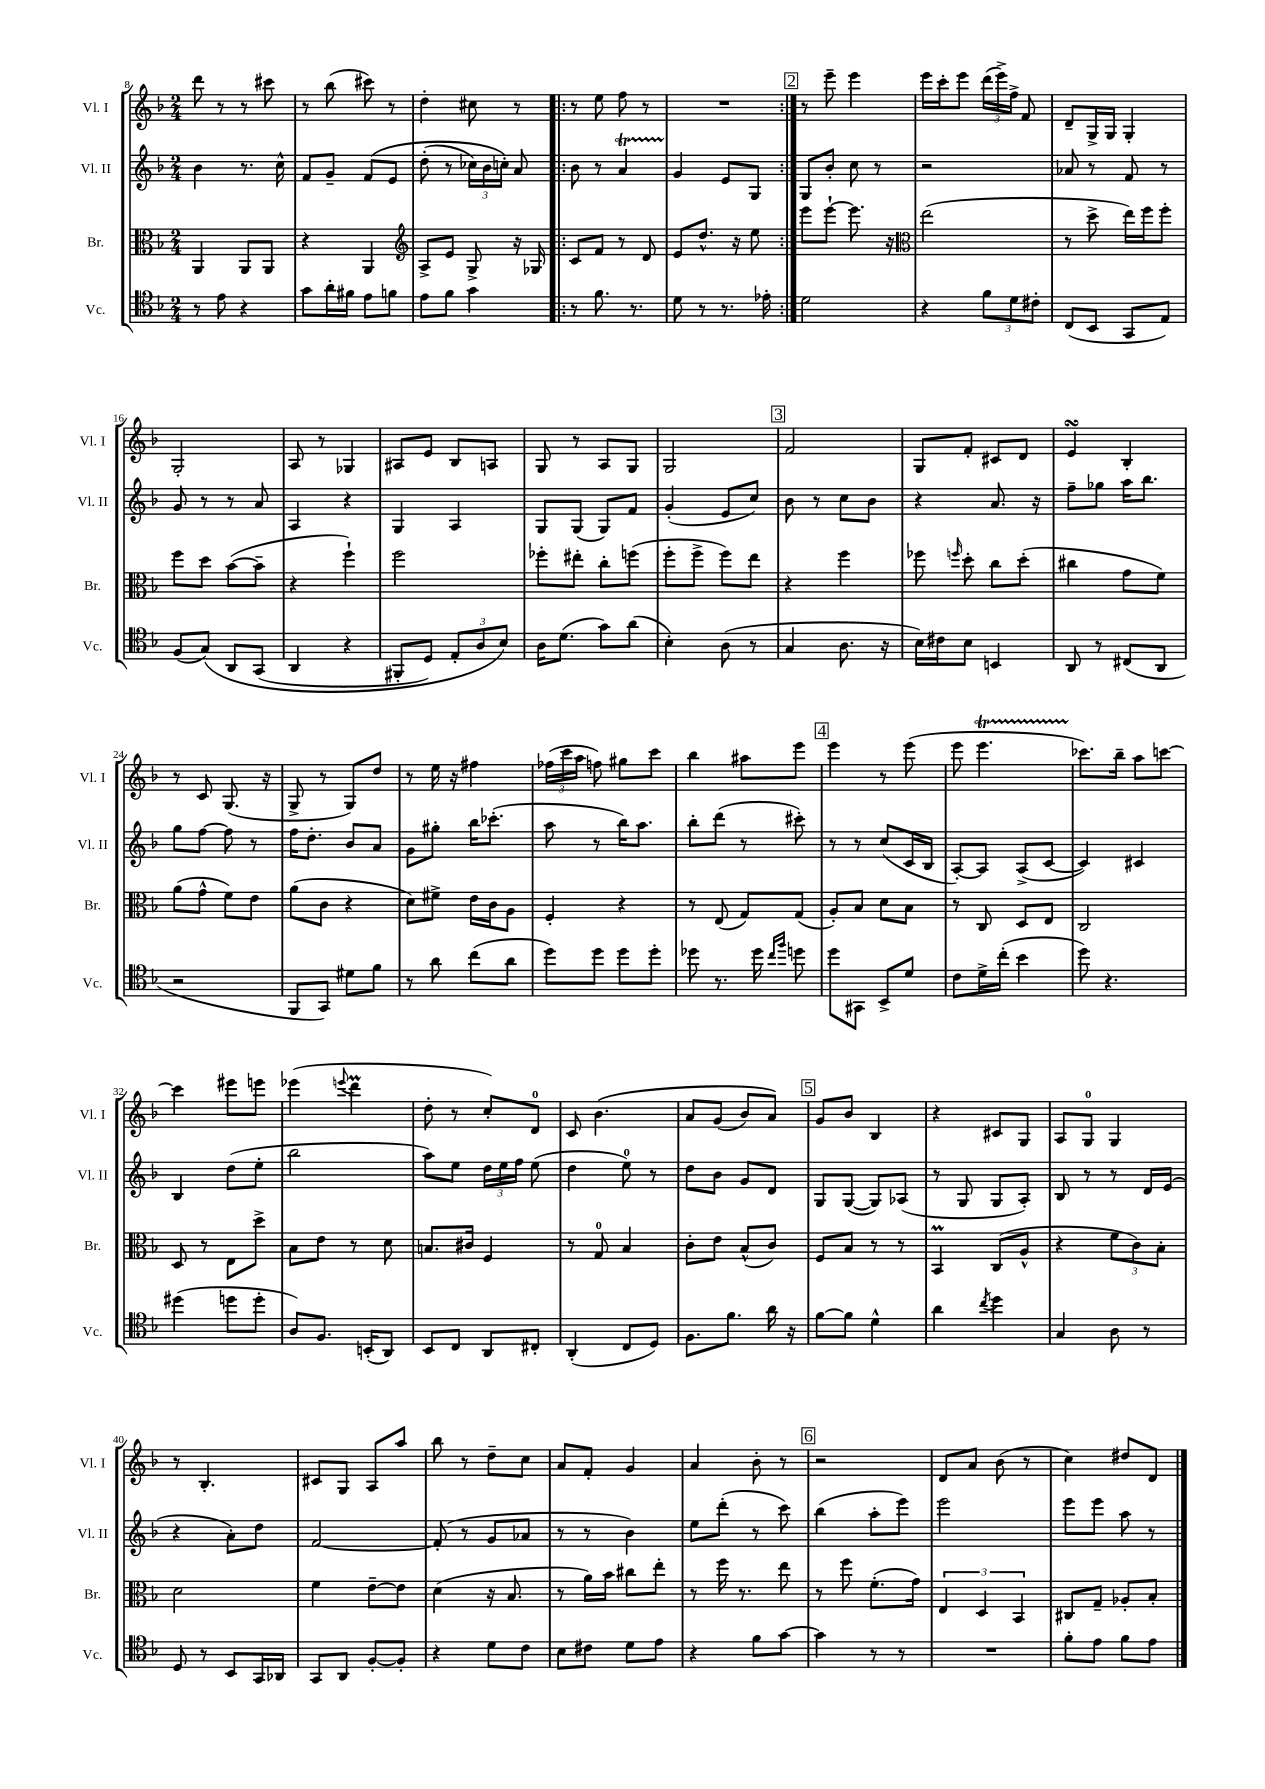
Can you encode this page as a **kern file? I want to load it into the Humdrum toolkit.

**kern	**kern	**kern	**kern
*staff4	*staff3	*staff2	*staff1
*clefC4	*clefC3	*clefG2	*clefG2
*k[b-]	*k[b-]	*k[b-]	*k[b-]
*M2/4	*M2/4	*M2/4	*M2/4
8r	4AA/	4b-\	8ddd\
8e\	.	.	8r
4r	8AA/L	8.r	8r
.	8AA/J	.	8ccc#\
.	.	16cc^^\	.
=	=	=	=
8g\L	4r	8f/L	8r
16a'\L	.	8g~/J	(8bb-\
16f#\JJ	.	.	.
8e\L	4AA/	&(8f/L	8ccc#\)
8f\J	.	8e/J	8r
=	=	=	=
*	*clefG2	*	*
8e\L	8A^/L	(8dd'\	4dd'\
8f\J	8e/J	8r	.
4g\	8G^/	24cc-\LL)	8cc#\
.	.	24b-\	.
.	.	24cc'\JJ&)	.
.	16r	8a/	8r
.	16G-/	.	.
=!|:	=!|:	=!|:	=!|:
8r	8c/L	8b-\	8r
8.f\	8f/J	8r	8ee\
.	8r	4a/	8ff\
8.r	.	.	.
.	8d/	.	8r
=	=	=	=
8d\	8e/L	4g/	2r
8r	8.dd^^/J	.	.
8.r	.	8e/L	.
.	16r	.	.
.	8ee\	8G/J	.
16e-'\	.	.	.
=:|!	=:|!	=:|!	=:|!
2d\	8eee\L	8G/L	8r
.	[8eee`\J	8b-'/J	8eee~\
.	8.eee\]	8cc\	4eee\
.	.	8r	.
.	16r	.	.
=	=	=	=
*	*clefC3	*	*
4r	(2ee\	2r	16eee\LL
.	.	.	16ccc'\J
.	.	.	8eee\J
12f\L	.	.	(24ddd\LL
.	.	.	24eee^\)
12d\	.	.	24ff^\JJ
.	.	.	8f/
12c#'\J	.	.	.
=	=	=	=
(8C/L	8r	8a-/	8d~/L
8BB-/J	8dd^\	8r	16G^/L
.	.	.	16G/JJ
8GG/L	16ee\LL)	8f/	4G'/
.	16ff\J	.	.
8E/J)	8ff'\J	8r	.
=	=	=	=
(8F/L	8ff\L	8g/	2G'/
&(8G/J)	8dd\J	8r	.
8AA/L	([8b-\L	8r	.
(8GG/J	8b-~\]J	8a/	.
=	=	=	=
4AA/	4r	4A/	8A/
.	.	.	8r
4r	4ff`\)	4r	4G-/
=	=	=	=
8FF#'/L	2ff\	4G/	8A#/L
8D/J)	.	.	8e/J
12E'/L	.	4A/	8B-/L
12A/	.	.	.
.	.	.	8A/J
12B-/J&)	.	.	.
=	=	=	=
16A\LK	8ff-'\L	8G/L	8G/
(8.d\J	.	.	.
.	8ee#'\J	(8G/J	8r
8g\L)	8cc'\L	8G/L)	8A/L
(8a\J	(8ff\J	8f/J	8G/J
=	=	=	=
4B-'\)	8ff'\L	(4g'/	2G/
.	8ff^\J	.	.
(8A\	8ff\L)	8e/L	.
8r	8ee\J	8cc/J)	.
=	=	=	=
4G/	4r	8b-\	2f/
.	.	8r	.
8.A\	4ff\	8cc\L	.
.	.	8b-\J	.
16r	.	.	.
=	=	=	=
16B-\LL)	8ff-\	4r	8G/L
16c#\J	.	.	.
.	16qqff/	.	.
8B-\J	8dd'\	.	8f'/J
4BB/	8cc\L	8.a/	8c#/L
.	(8dd'\J	.	8d/J
.	.	16r	.
=	=	=	=
8AA/	4cc#\	8ff~\L	4e/
8r	.	8gg-\J	.
(8C#/L	8g\L	16aa\LK	4B-'/
.	.	8.bb-\J	.
8AA/J	8f\J)	.	.
=	=	=	=
2r	(8a\L	8gg\L	8r
.	8g^^\J	[8ff\J	8c/
.	8f\L)	8ff\]	(8.G/
.	8e\J	8r	.
.	.	.	16r
=	=	=	=
8FF/L	(8a\L	16ff\LK	8G^/
.	.	8.dd'\J	.
8GG/J)	8c\J	.	8r
8d#\L	4r	8b-/L	8G/L)
8f\J	.	8a/J	8dd/J
=	=	=	=
8r	8d\L)	8g\L	8r
8a\	8f#^\J	8gg#'\J	16ee\
.	.	.	16r
(8cc\L	16e\LL	16bb-\LK	4ff#\
.	16c\J	(8.ccc-'\J	.
8a\J	8A\J	.	.
=	=	=	=
8dd\L)	4F'/	8aa\	(24ff-\LL
.	.	.	24ccc\
.	.	.	24aa\JJ
8dd\J	.	8r	8ff\)
8dd\L	4r	16bb-\LK)	8gg#\L
.	.	8.aa\J	.
8dd'\J	.	.	8ccc\J
=	=	=	=
8dd-\	8r	8bb-'\L	4bb-\
8.r	(8E/	(8ddd\J	.
.	8G/L)	8r	8aa#\L
16dd-\	.	.	.
16qqcc/LL	.	.	.
16qqff/JJ	.	.	.
8dd\	(8G/J	8ccc#'\)	8eee\J
=	=	=	=
8dd\L	8A'/L)	8r	4eee\
8GG#\J	8B-/J	8r	.
8BB-^/L	8d\L	(8cc/L	8r
8d/J	8B-\J	16c/L	(8eee\
.	.	16B-/JJ	.
=	=	=	=
8c\L	8r	[8A'/L)	8eee\
16d^\L	8C/	8A/]J	4.eee\
(16cc'\JJ	.	.	.
4b-\	8D/L	(8A^/L	.
.	8E/J	[8c/J	.
=	=	=	=
8dd\)	2C/	4c/])	8.ccc-\L)
4.r	.	.	.
.	.	.	16bb-~\Jk
.	.	4c#/	8aa\L
.	.	.	[8ccc\J
=	=	=	=
(4dd#\	8D/	4B-/	4ccc\]
.	8r	.	.
8dd\L	8E\L	(8dd\L	8eee#\L
8dd'\J	8dd^\J	8ee'\J	8eee\J
=	=	=	=
8A/L)	8B-\L	2bb-\	(4eee-\
8.F/J	8e\J	.	.
.	.	.	8qqeee/
.	8r	.	4ddd\
(16BB'/LK	.	.	.
8AA/J)	8d\	.	.
=	=	=	=
8BB-/L	8.B/L	8aa\L)	8dd'\
8C/J	.	8ee\J	8r
.	16c#/Jk	.	.
8AA/L	4F/	24dd\LL	8cc'/L)
.	.	24ee\	.
.	.	24ff\JJ	.
8C#'/J	.	(8ee\	8d/J
=	=	=	=
(4AA'/	8r	4dd\	8c/
.	8G/	.	&(4.b-\
8C/L	4B-/	8ee\)	.
8D/J)	.	8r	.
=	=	=	=
8.F\L	8c'\L	8dd\L	8a/L
.	8e\J	8b-\J	(8g/J
8.f\J	.	.	.
.	(8B-^^/L	8g/L	8b-/L)
16a\	8c/J)	8d/J	8a/J&)
16r	.	.	.
=	=	=	=
[8f\L	8F/L	8G/L	8g/L
8f\]J	8B-/J	([8G/J	8b-/J
4d^^\	8r	8G/]L)	4B-/
.	8r	(8A-/J	.
=	=	=	=
4a\	4BB-/	8r	4r
.	.	8G/	.
8qcc/	.	.	.
4dd\	(8C/L	8G/L	8c#/L
.	8A^^/J	8A'/J)	8G/J
=	=	=	=
4G/	4r	8B-/	8A/L
.	.	8r	8G/J
8A\	12f\L	8r	4G/
.	12c\)	.	.
8r	.	16d/LL	.
.	12B-'\J	.	.
.	.	(16e/JJ	.
=	=	=	=
8D/	2d\	4r	8r
8r	.	.	4.B-'/
8BB-/L	.	8a'\L)	.
16GG/L	.	8dd\J	.
16AA-/JJ	.	.	.
=	=	=	=
8GG/L	4f\	[2f/	8c#/L
8AA/J	.	.	8G/J
[8F'/L	[8e~\L	.	8A/L
8F'/]J	8e\]J	.	8aa/J
=	=	=	=
4r	(4d\	(8f'/]	8bb-\
.	.	8r	8r
8d\L	16r	8g/L	8dd~\L
.	8.B-/	.	.
8c\J	.	8a-/J	8cc\J
=	=	=	=
8B-\L	8r	8r	8a/L
8c#\J	16a\LL)	8r	8f'/J
.	16b-\JJ	.	.
8d\L	8cc#\L	4b-\)	4g/
8e\J	8ee'\J	.	.
=	=	=	=
4r	8r	8ee\L	4a/
.	16ff\	(8ddd'\J	.
.	8.r	.	.
8f\L	.	8r	8b-'\
[8g\J	8ee\	8ccc\)	8r
=	=	=	=
4g\]	8r	(4bb-\	2r
.	8ff\	.	.
8r	(8.f'\L	8aa'\L	.
8r	.	8eee\J)	.
.	16g\Jk)	.	.
=	=	=	=
2r	6E/	2eee\	8d/L
.	.	.	8a/J
.	6D/	.	.
.	.	.	(8b-\
.	6BB-/	.	.
.	.	.	8r
=	=	=	=
8f'\L	8C#/L	8eee\L	4cc\)
8e\J	8G~/J	8eee\J	.
8f\L	8A-'/L	8aa\	8dd#/L
8e\J	8B-'/J	8r	8d/J
==	==	==	==
*-	*-	*-	*-
